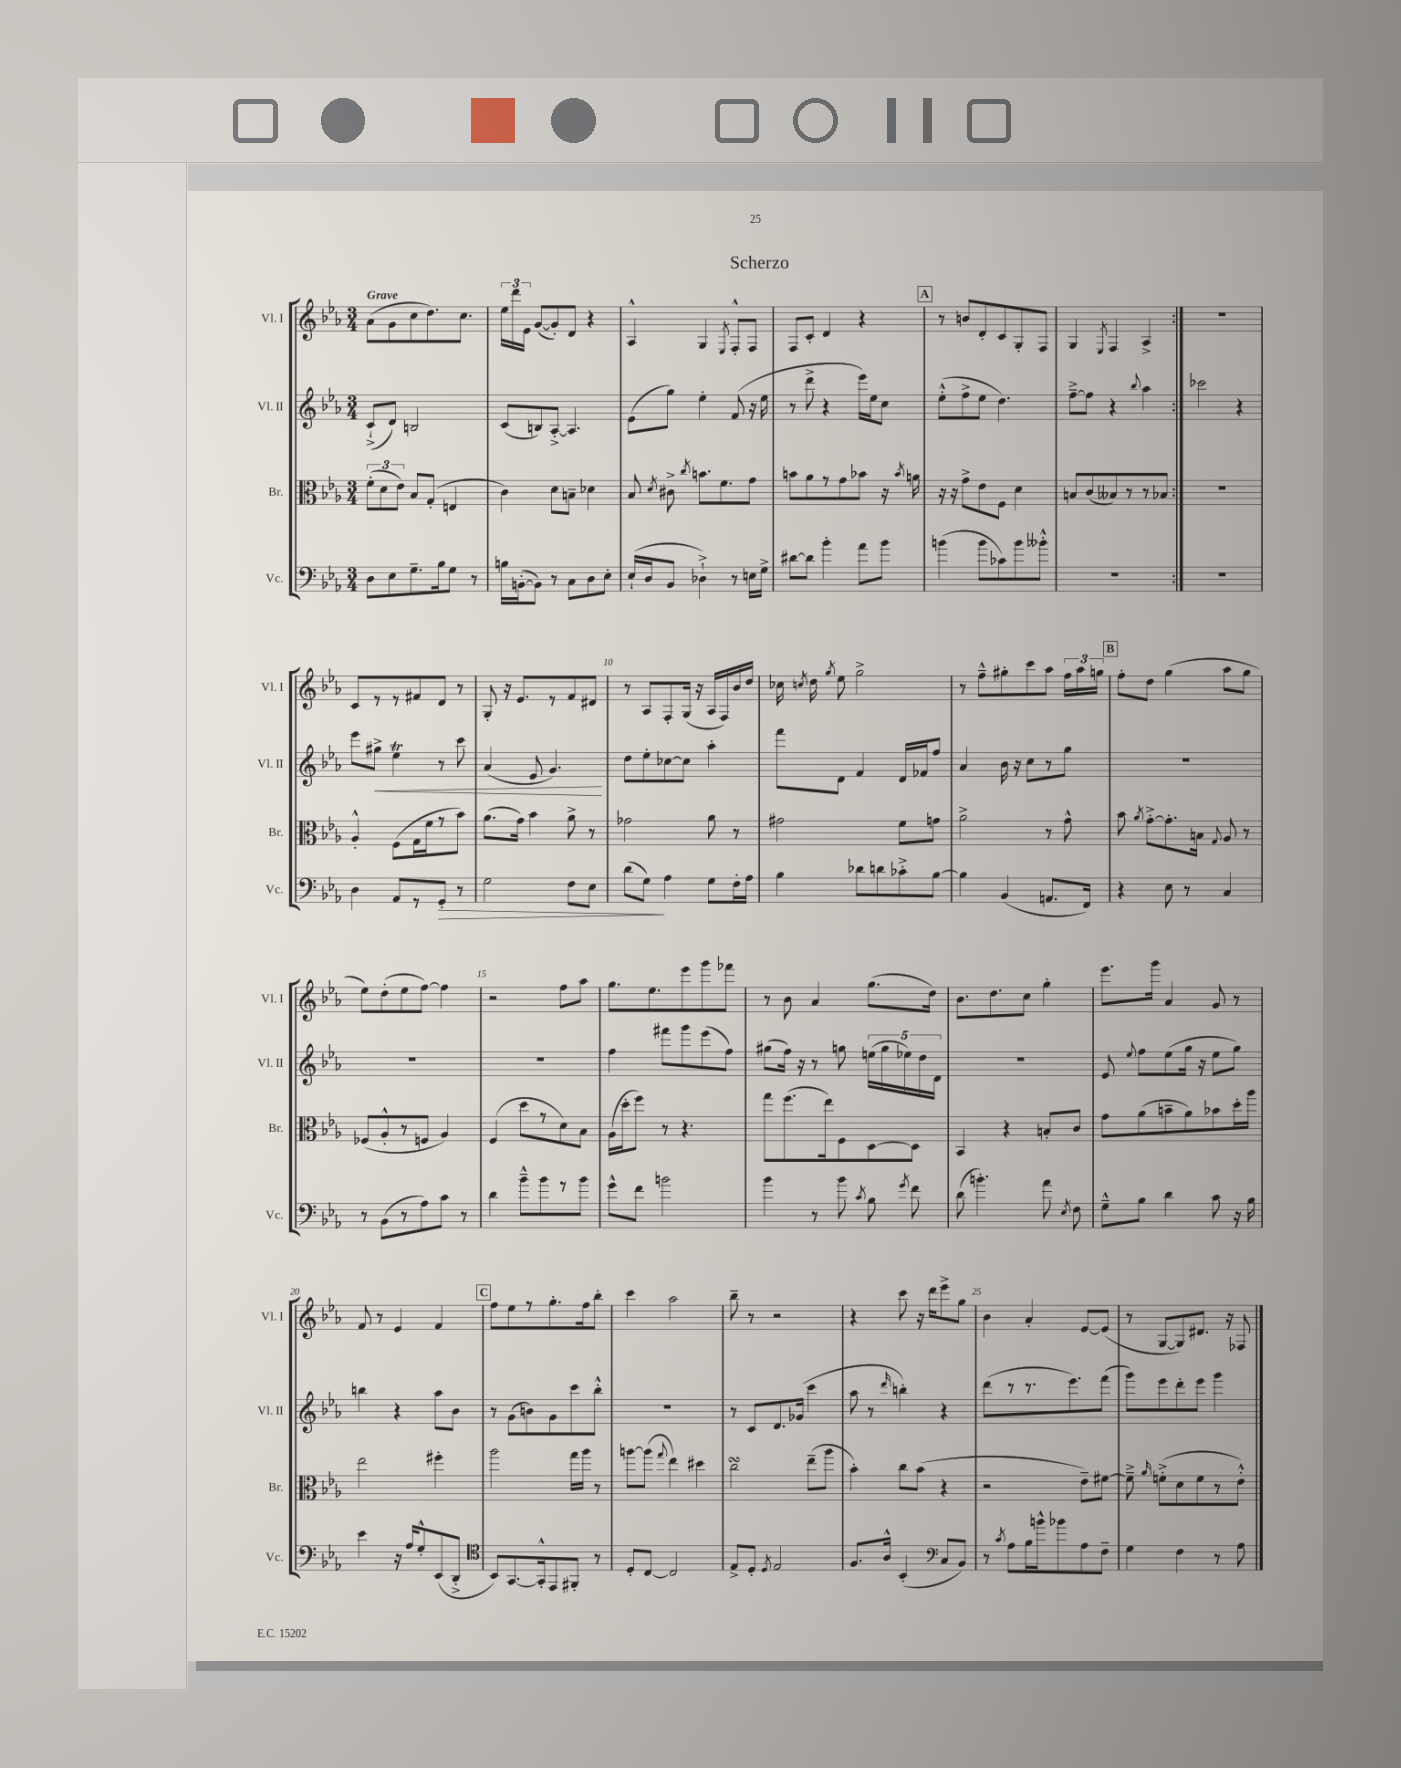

**kern	**kern	**kern	**kern
*staff4	*staff3	*staff2	*staff1
*clefF4	*clefC3	*clefG2	*clefG2
*k[b-e-a-]	*k[b-e-a-]	*k[b-e-a-]	*k[b-e-a-]
*M3/4	*M3/4	*M3/4	*M3/4
8D	(12f'	(8c`^	(8a-
.	12d	.	.
8E-	.	8d)	8g
.	12e-)	.	.
8.G~	8B-	2B	8cc
.	(8G'	.	8.dd)
16B-	.	.	.
8G	4E	.	.
.	.	.	8.cc
8r	.	.	.
=	=	=	=
16B	4c)	(8c	24ee-
.	.	.	24ddd
([16BB'	.	.	.
.	.	.	24e-
8BB])	.	8B)	([8g
8r	8d	[8A-'^	8g'])
8C	8B~	4.A-]	8d
8D	4d-	.	4r
8E-'	.	.	.
=	=	=	=
(16E-`	8B-	(8e-	4A-^^
16D	.	.	.
.	8qd	.	.
8BB-	8c#^	8gg)	.
.	8qcc	.	.
4D-`^)	8.b	4ee-'	4G
.	8.f	.	.
.	.	.	8qE-
8r	.	(8f	8F'^^
16E	8g	16r	8F
16G^	.	16ee-	.
=	=	=	=
[8d#	8b	8r	8F
8d#]	8a-	8ddd^	8c'
4b-'	8r	4r	4d
.	8g	.	.
8a-	8b-	16eee-)	4r
.	.	16ee-	.
8b-	16r	8cc	.
.	8qb-	.	.
.	16a	.	.
=	=	=	=
(4b	16r	(8ee-'^^	8r
.	16r	.	.
.	8g^	8ff^	8b
8b	8e-	8ee-	8d'
8c-)	8F	4.dd)	8c
8b	4d	.	8G'
8b--'^^	.	.	8F
=	=	=	=
2.r	8B	[8ff~^	4G
.	(8c	8ff]	.
.	.	.	8qE-
.	8B--)	4r	4F
.	8r	.	.
.	.	8qqbb-	.
.	8r	4aa-	4A-^
.	8B-	.	.
=:|!	=:|!	=:|!	=:|!
2.r	2.r	2ccc-	2.r
.	.	4r	.
=	=	=	=
4D	4A-'^^	8eee-	8c
.	.	8gg#^	8r
8AA-	(8F	4ee-	8r
8r	16G	.	8f#
.	16f	.	.
8GG'	8r	8r	8d
8r	8b-)	8ccc	8r
=	=	=	=
2G	(8.a-	(4a-	8G'
.	.	.	16r
.	16g)	.	8.e-
.	4b-	8e-	.
.	.	4.g)	8r
8F	8a-^	.	8f
8E-	8r	.	8d#
=	=	=	=
(8d	2g-	8dd	8r
8G)	.	8ee-'	8A-
4A-	.	[8cc-	8F'
.	.	8cc-]	(16G
.	.	.	16r
8G	8a-	4aa-'	16A-
.	.	.	16F)
16F'	8r	.	16b-
16A-	.	.	16dd
=	=	=	=
4B-	2g#	8fff	16cc-
.	.	.	8qcc
.	.	.	16dd
.	.	.	8qgg
.	.	8d	8ee-
8d-	.	4f	2gg^
8d	.	.	.
8c-'^	8f	16d	.
.	.	16f-	.
[8B-	8g	8ff	.
=	=	=	=
4B-]	2a-^	4a-	8r
.	.	.	8ff~^^
(4BB-	.	16b-	8gg#'
.	.	16r	.
.	.	8cc	8ccc
8.AA	8r	8r	8aa-
.	8g^^	8gg	24ff
.	.	.	24aa-
16FF)	.	.	.
.	.	.	24gg
=	=	=	=
4r	8b-	2.r	8ff'
.	8qa-	.	.
.	[8g'^	.	8dd
8E-	8.g']	.	(4gg
8r	.	.	.
.	16B	.	.
.	8qqG	.	.
4C	8A-	.	8aa-
.	8r	.	8gg
=	=	=	=
8r	(8F-	2.r	8ee-)
(8BB-	8A-'^^	.	(8dd'
8r	8r	.	8ee-
8A-)	8F	.	[8ff)
8c	4A-)	.	4ff]
8r	.	.	.
=	=	=	=
4d	(4F	2.r	2r
8b-~^^	8dd	.	.
8b-	8r	.	.
8r	8d)	.	8ff
8b-	8B-	.	8aa-
=	=	=	=
8g^^	(16A-	4ff	8.gg
.	16dd'	.	.
8f	8ff)	.	.
.	.	.	8.ee-
2b	8r	8fff#	.
.	4.r	8ggg	8eee-
.	.	(8eee-	8ggg
.	.	8ff)	8fff-
=	=	=	=
4b-	8gg	(8gg#	8r
.	(8.ff	16ff)	8b-
.	.	16r	.
8r	.	8r	4a-
.	16ee-)	.	.
8b-	8F	8gg	.
8qc	.	.	.
8B-	[8D	(20ee	(8.gg
.	.	20gg	.
.	.	20ee-)	.
8qg	.	.	.
8f	8D]	.	.
.	.	20dd	.
.	.	.	16dd)
.	.	20d	.
=	=	=	=
(8d	4BB-	2.r	8.b-
4.b')	.	.	.
.	.	.	8.dd
.	4r	.	.
.	.	.	8cc
8a-	8B'	.	4gg'
8qE-	.	.	.
8F	8c	.	.
=	=	=	=
8G~^^	8g	8e-	8.eee-
.	.	8qqee-	.
8B-	(8a-	8ff	.
.	.	.	16ggg
4d	8b~	(8ee-	4a-
.	8a-)	16gg	.
.	.	16r	.
8c	8b-	8ee-	8g
16r	16dd'	8gg)	8r
16B-	16aa-	.	.
=	=	=	=
4e-	2ee-	4bb	8f
.	.	.	8r
16r	.	4r	4e-
16A-	.	.	.
8G'^^	.	.	.
(8EE-	4ff#'	8aa-	4f
8DD'^	.	8b-	.
=	=	=	=
*clefC4	*	*	*
8BB-)	2aa-	8r	8ff
[8.GG	.	(8g	8ee-
.	.	8b)	8r
16GG'^^]	.	.	.
8EE-	.	8g	8.gg'
8FF#'	16gg	8ccc	.
.	16aa-	.	16ff
8r	8r	8bb-'^^	8bb-'
=	=	=	=
8D'	[8aa	2.r	4ccc
[8C	(8aa]	.	.
.	8qqgg	.	.
2C]	4ee-)	.	2aa-
.	4dd#	.	.
=	=	=	=
8E-^	2cc	8r	8bb-~
8D'	.	8c	8r
8qD	.	.	.
2E-	.	8.d	2r
.	.	(16g-	.
.	(8ee-~	4ccc	.
.	8aa-	.	.
=	=	=	=
8.F	4b-')	8aa-	4r
.	.	8r	.
16A-^^	.	.	.
.	.	16qqddd	.
(4BB-'	8cc	4bb')	8ccc
.	(8b-	.	16r
.	.	.	16ddd
*clefF4	*	*	*
8C	4r	4r	8eee-^
8BB-)	.	.	8gg
=	=	=	=
8r	2r	(8ddd	4b-
8qc	.	.	.
8A-	.	8r	.
16B-	.	8.r	4a-'
16b^^	.	.	.
8b-	.	.	.
.	.	8.eee-)	.
8A-	8e-~)	.	[8e-
8F~	[8f#	(8fff	(8e-]
=	=	=	=
4G	8f#~^]	8ggg)	8r
.	16qqa-	.	.
.	(8f'^	8eee-	[8G
4F	8d	8ddd'	8G])
.	8f	8eee-	8.d#
8r	8r	4ggg	.
.	.	.	16r
8A-	8e-'^^)	.	8F-
==	==	==	==
*-	*-	*-	*-
